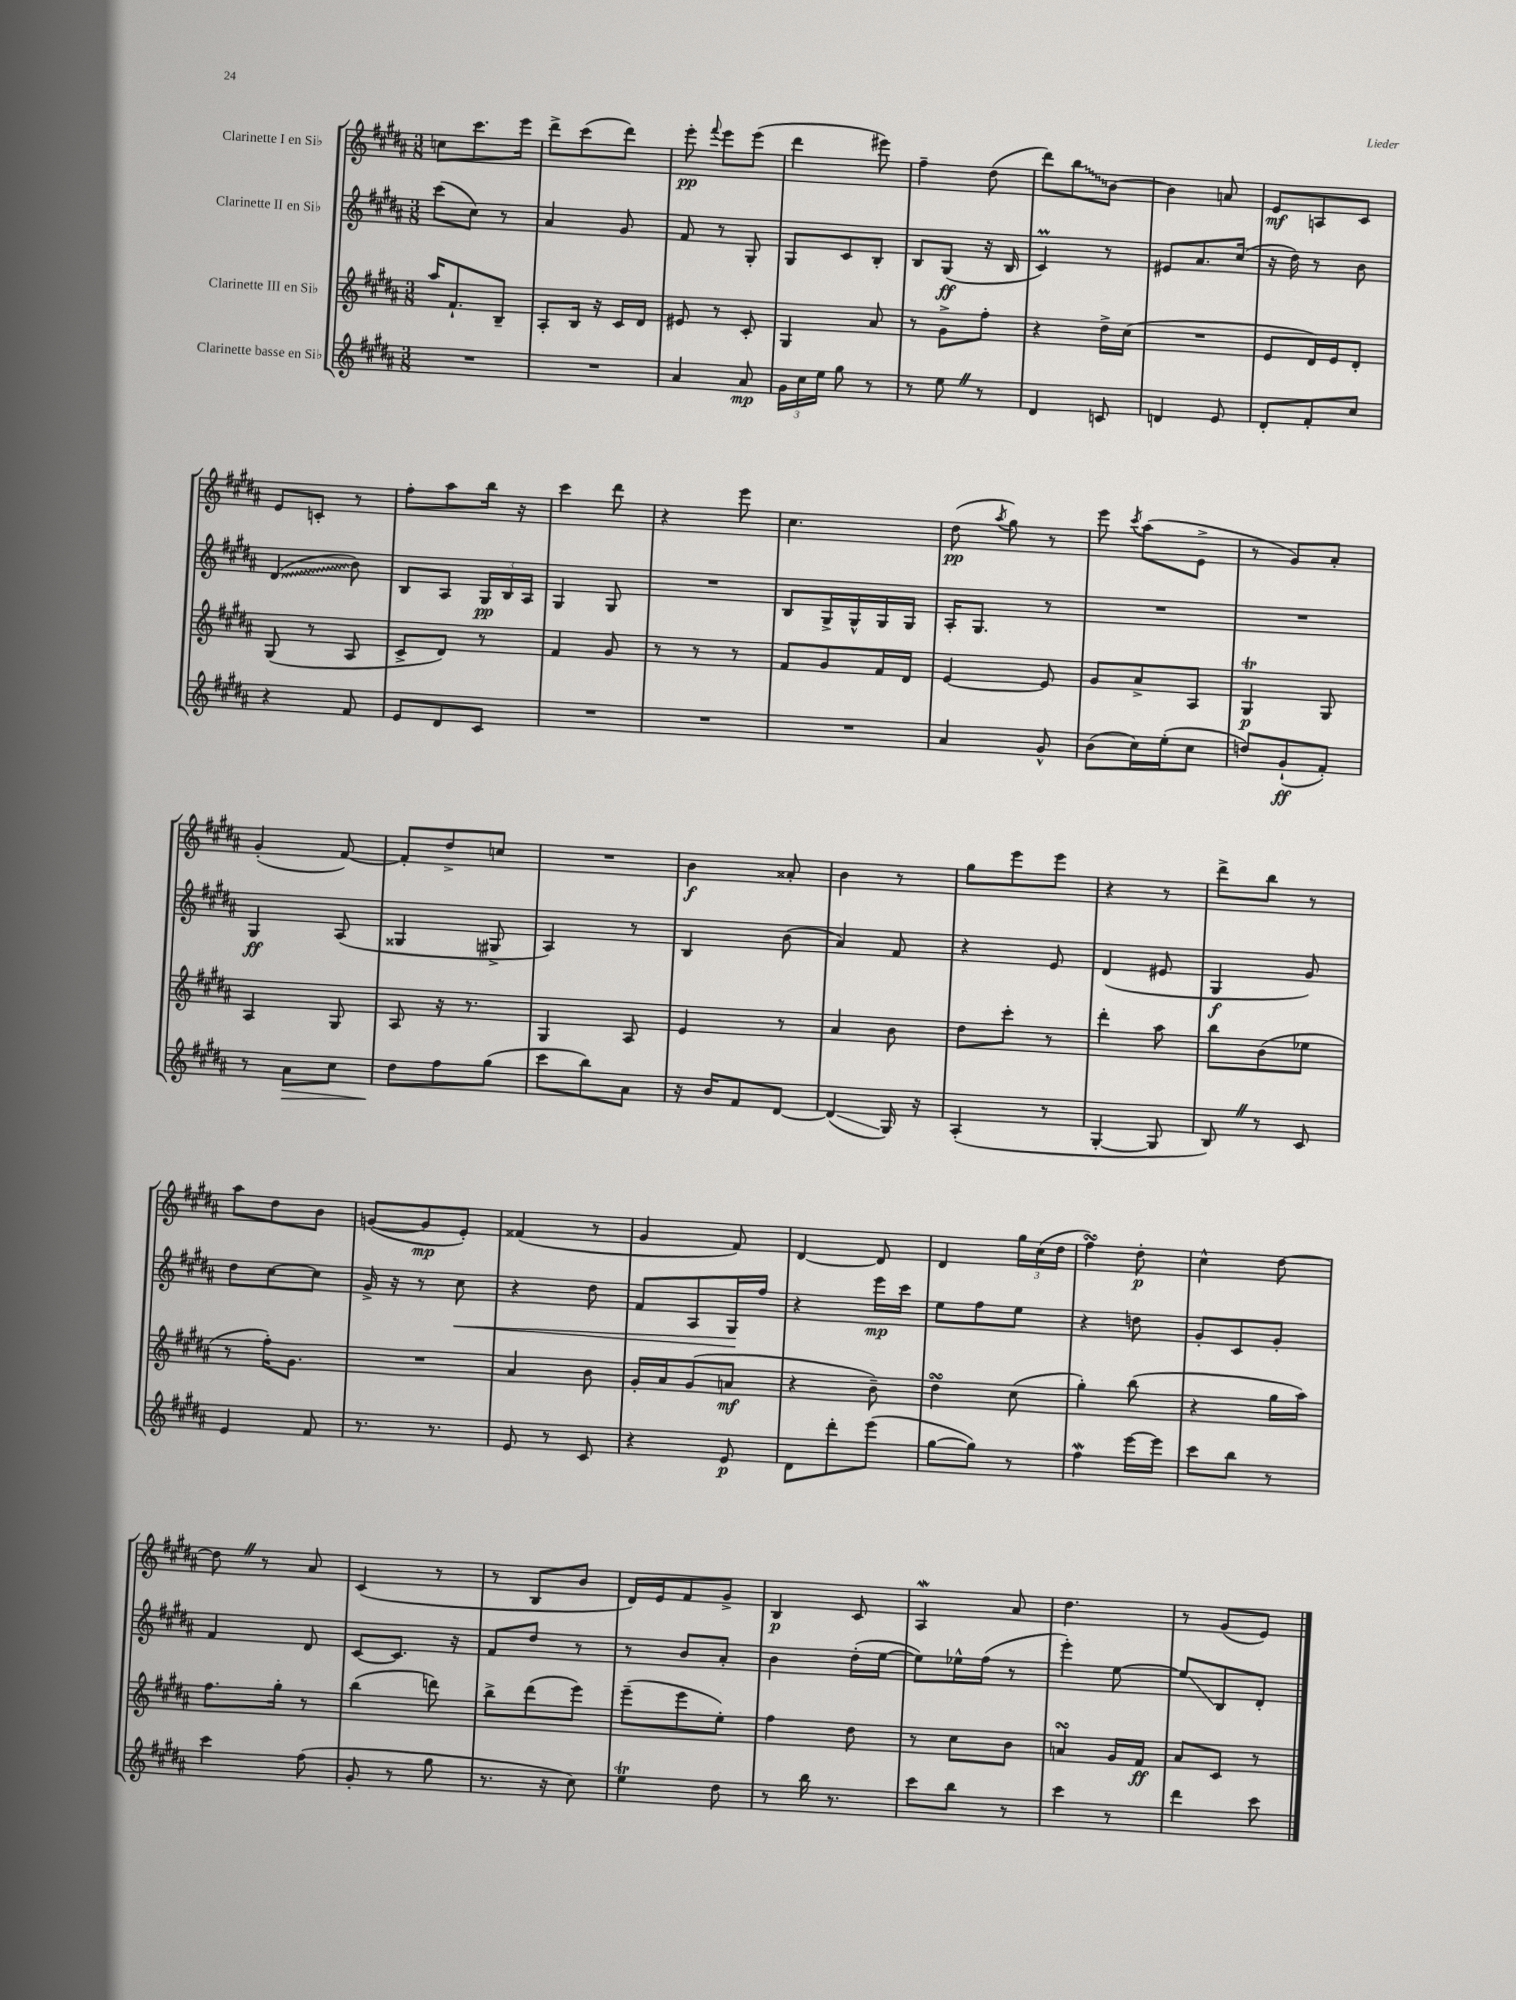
<<
\new StaffGroup <<
\new Staff = "s0" \with { instrumentName = "Clarinette I en Sib" } {
    \clef treble \key b \major \numericTimeSignature \time 3/8
    \autoBeamOff c''8[ cis'''8. e'''16] |
    dis'''8[-> cis'''8( dis'''8]) |
    e'''8-.\pp \appoggiatura { fis'''8 } e'''8[ e'''8]( |
    dis'''4 eis'''8) |
    fis''4-- dis''8( |
    dis'''8[) \once \override Glissando.style = #'zigzag b''8\glissando b'8]~ |
    b'4 a'8 |
    e'8[\mf a8 cis'8] |
    e'8[ c'8]-. r8 |
    fis''8[-. ais''8 b''16] r16 |
    cis'''4 dis'''8 |
    r4 e'''8 |
    cis''4. |
    dis''8\pp( \acciaccatura { ais''8 } gis''8) r8 |
    e'''8 \acciaccatura { cis'''8 } ais''8[( e'8]-> |
    r8 gis'8[) ais'8]-. |
    gis'4-.( fis'8~) |
    fis'8[-. dis''8-> c''8] |
    R4. |
    b'4\f aisis'8-. |
    b'4 r8 |
    gis''8[ e'''8 e'''8] |
    r4 r8 |
    dis'''8[-> b''8] r8 |
    ais''8[ dis''8 b'8] |
    g'8[~( g'8\mp e'8]-.) |
    fisis'4( r8 |
    gis'4 fis'8) |
    dis'4~ dis'8 |
    dis'4 \tuplet 3/2 { gis''16[ cis''16( dis''16] } |
    fis''4\turn) dis''8-.\p |
    cis''4-^ dis''8~ |
    dis''8 \once \override BreathingSign.text = \markup { \musicglyph "scripts.caesura.straight" } \breathe r8 ais'8 |
    cis'4( r8 |
    r8 b8[ b'8] |
    dis'16[) e'16 fis'8 gis'8]-> |
    b4\p cis'8 |
    ais4\mordent ais'8 |
    dis''4. |
    r8 gis'8[( e'8]) \bar "|." |
}
\new Staff = "s1" \with { instrumentName = "Clarinette II en Sib" } {
    \clef treble \key b \major \numericTimeSignature \time 3/8
    \autoBeamOff cis'''8[( cis''8]) r8 |
    ais'4 gis'8 |
    fis'8 r8 gis8-. |
    gis8[ cis'8 b8]-. |
    b8[ gis8]\ff( r16 b16 |
    cis'4\prall) r8 |
    eis'8[ ais'8. cis''16]( |
    r16 dis''16) r8 b'8 |
    \once \override Glissando.style = #'zigzag dis'4\glissando( b'8) |
    b8[ ais8] \tuplet 3/2 { gis16[\pp b16 ais16] } |
    gis4 gis8 |
    R4. |
    b8[ gis16-> gis16-^ gis16 gis16] |
    ais16[-. gis8.] r8 |
    R4. |
    R4. |
    gis4\ff ais8( |
    gisis4 gis8-> |
    ais4) r8 |
    b4 b'8( |
    ais'4) fis'8 |
    r4 e'8 |
    dis'4( eis'8 |
    gis4\f gis'8) |
    dis''8[ cis''8~ cis''8] |
    gis'16-> r16 r8 cis''8\< |
    r4 dis''8 |
    fis'8[ ais8 gis16\! fis''16] |
    r4 e'''16[\mp cis'''16] |
    e''8[ fis''8 e''8] |
    r4 d''8 |
    gis'8[-. cis'8 gis'8]-. |
    fis'4 dis'8 |
    cis'8[~ cis'8.] r16 |
    fis'8[ dis''8] r8 |
    r8 b'8[ ais'8]-. |
    b'4 dis''16[-.( e''16]~ |
    e''8[) ees''16-^ fis''16]( r8 |
    e'''4-.) e''8~ |
    e''8[\glissando b8 dis'8]-. \bar "|." |
}
\new Staff = "s2" \with { instrumentName = "Clarinette III en Sib" } {
    \clef treble \key b \major \numericTimeSignature \time 3/8
    \autoBeamOff ais''16[ fis'8.-! b8]-- |
    ais8[-. b16] r16 cis'16[ dis'16] |
    eis'8 r8 cis'8-. |
    gis4 ais'8 |
    r8 gis'8[-> fis''8]-. |
    r4 dis''16[-> cis''16]( |
    R4. |
    e'8[ dis'16) e'16 dis'8]-. |
    gis8( r8 ais8 |
    cis'8[-> dis'8]) r8 |
    fis'4 gis'8 |
    r8 r8 r8 |
    fis'8[ gis'8 fis'16 dis'16] |
    e'4~ e'8 |
    gis'8[ ais'8-> ais8] |
    gis4\trill\p gis8 |
    ais4 gis8 |
    ais8 r16 r8. |
    gis4 ais8 |
    e'4 r8 |
    ais'4 b'8 |
    dis''8[ cis'''8]-. r8 |
    dis'''4-. ais''8 |
    b''8[ b'8( ees''8] |
    r8 fis''16[-.) gis'8.] |
    R4. |
    ais'4 b'8 |
    gis'16[-. ais'16 gis'8( a'8]\mf |
    r4 b'8--) |
    dis''4\turn cis''8( |
    gis''4-.) b''8( |
    r4 gis''16[ ais''16]) |
    fis''8.[ gis''16]-. r8 |
    b''4( d'''8) |
    b''8[-> dis'''8( e'''8]) |
    e'''8[--( e'''8 e''8]-.) |
    fis''4 dis''8 |
    r8 cis''8[ b'8] |
    a'4\turn gis'16[ fis'16]\ff |
    ais'8[ cis'8] r8 \bar "|." |
}
\new Staff = "s3" \with { instrumentName = "Clarinette basse en Sib" } {
    \clef treble \key b \major \numericTimeSignature \time 3/8
    \autoBeamOff R4. |
    R4. |
    ais'4 ais'8\mp |
    \tuplet 3/2 { gis'16[ cis''16 e''16] } gis''8 r8 |
    r8 e''8 \once \override BreathingSign.text = \markup { \musicglyph "scripts.caesura.straight" } \breathe r8 |
    dis'4 c'8 |
    d'4 e'8 |
    dis'8[-. fis'8-. cis''8] |
    r4 fis'8 |
    e'8[ dis'8 cis'8] |
    R4. |
    R4. |
    R4. |
    ais'4 gis'8-^ |
    b'8[( cis''16) e''16-.( cis''8] |
    d''8[) gis'8-!\ff( fis'8]-.) |
    r8 ais'8[\> cis''8] |
    dis''8[\! fis''8 gis''8]( |
    cis'''8[ b''8) ais'8] |
    r16 b'16[ fis'8 dis'8]~ |
    dis'4\glissando( gis16) r16 |
    ais4-.( r8 |
    gis4~-. gis8 |
    b8) \once \override BreathingSign.text = \markup { \musicglyph "scripts.caesura.straight" } \breathe r8 cis'8 |
    e'4 fis'8 |
    r8. r8. |
    e'8 r8 cis'8 |
    r4 e'8\p |
    dis'8[ dis'''8-. e'''8]( |
    gis''8[~ gis''8]) r8 |
    fis''4\mordent e'''16[~ e'''16] |
    cis'''8[ b''8] r8 |
    cis'''4 fis''8( |
    gis'8-. r8 gis''8 |
    r8. r16 cis''8) |
    e''4\trill dis''8 |
    r8 b''16 r8. |
    cis'''8[ b''8] r8 |
    cis'''4 r8 |
    dis'''4 cis'''8 \bar "|." |
}
>>
>>
\layout { \context { \Score \remove "Bar_number_engraver" } }
